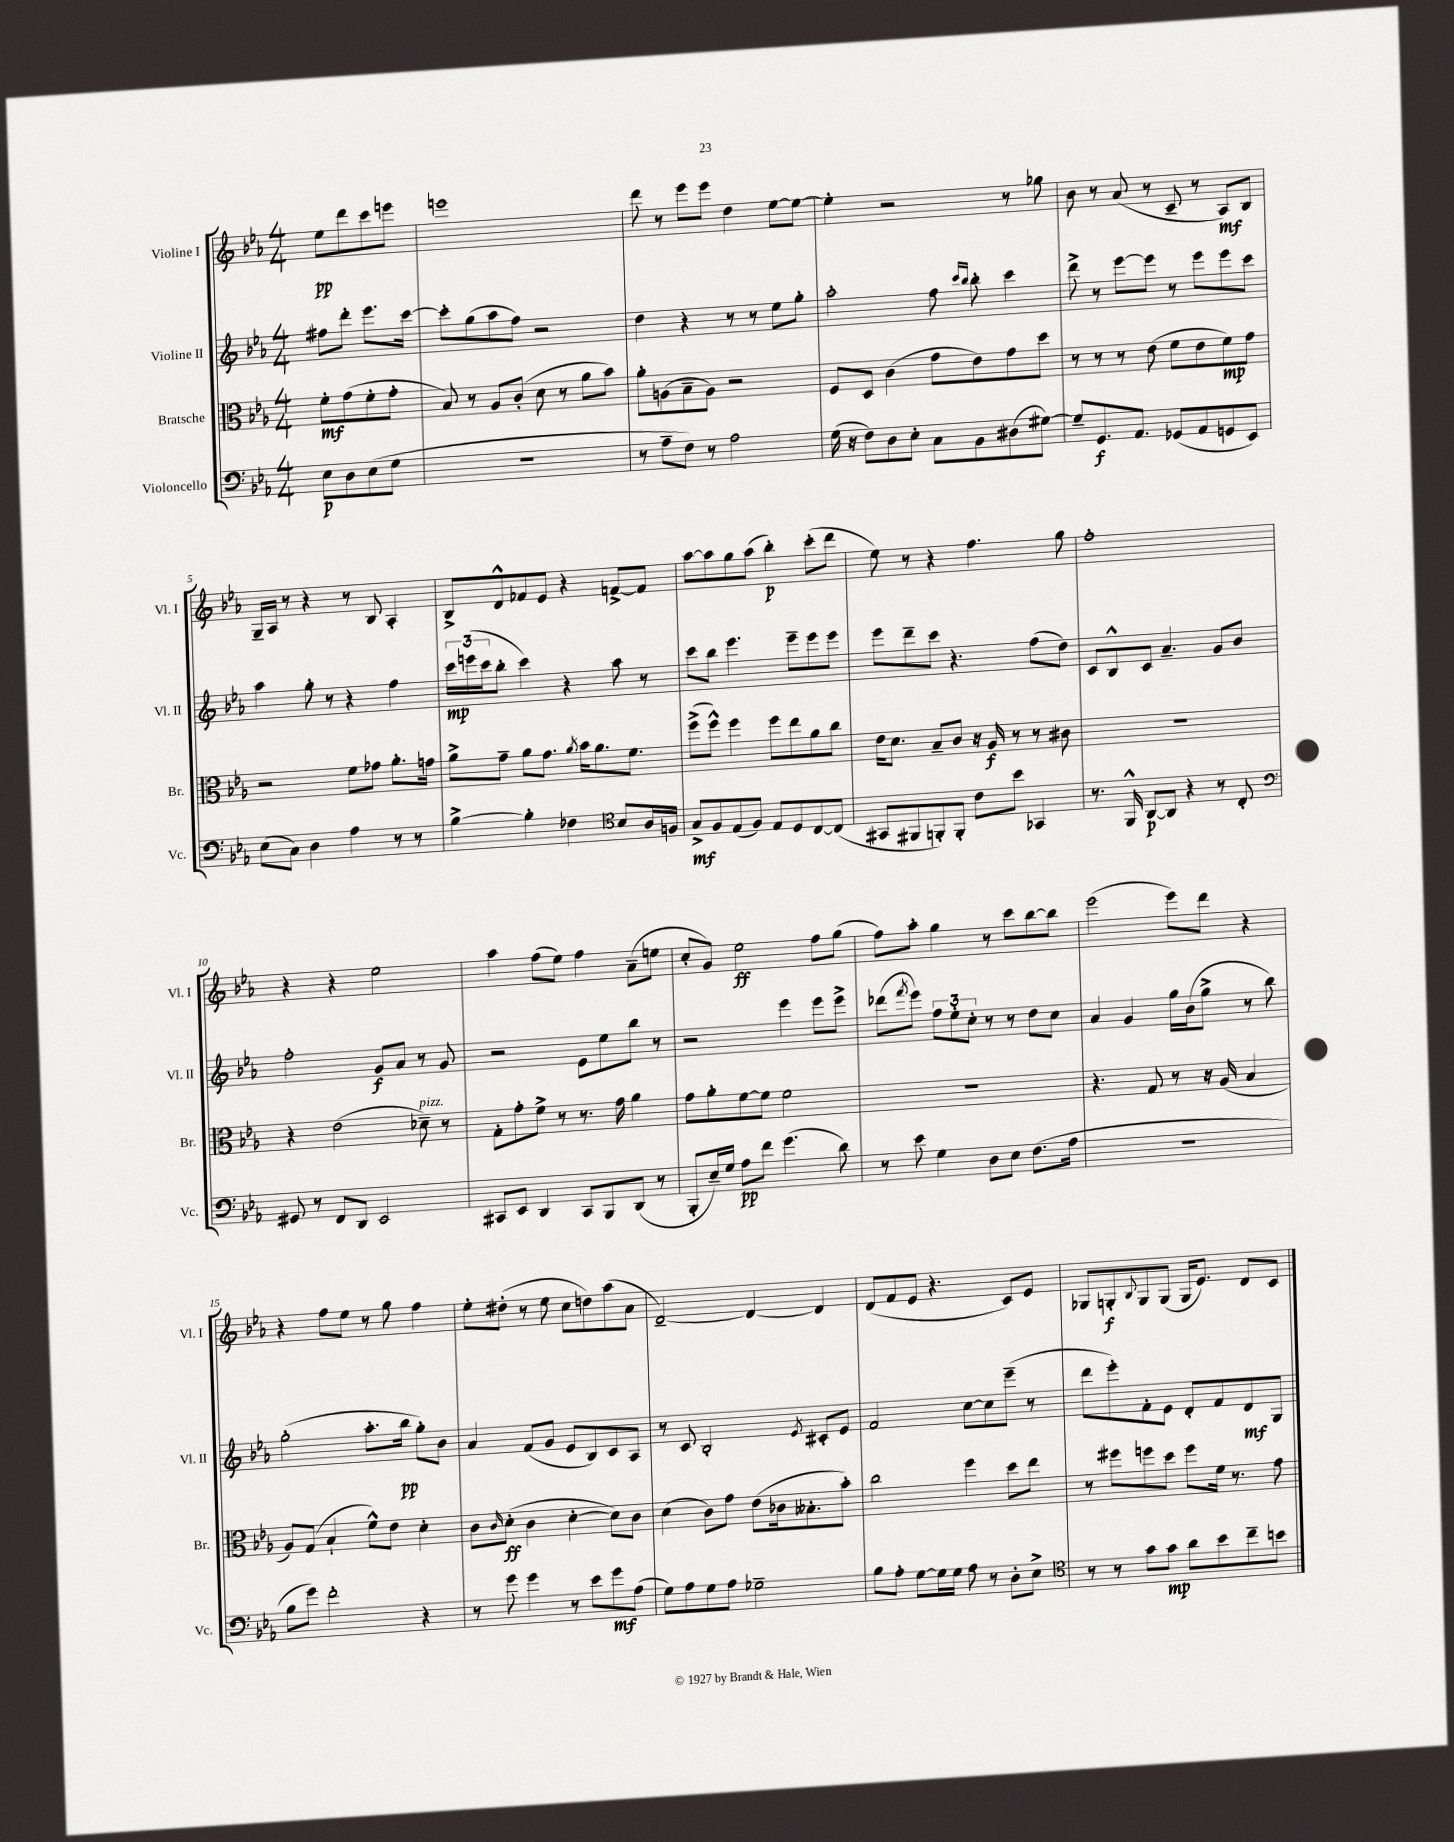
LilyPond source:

<<
\new StaffGroup <<
\new Staff = "s0" \with { instrumentName = "Violine I" shortInstrumentName = "Vl. I" } {
    \clef treble \key ees \major \numericTimeSignature \time 4/4 \partial 2
    ees''8\pp d'''8 c'''8 e'''8 |
    e'''1 |
    d'''8 r8 ees'''8 ees'''8 d''4 ees''8~ ees''8~ |
    ees''4-. r2 r8 ges''8 |
    bes'8 r8 aes'8( r8 c'8-- r8 aes8\mf) bes8 |
    g16-- aes16 r8 r4 r8 bes8 aes4-. |
    bes8-> d'8-^ fes'8 ees'8 r4 f'8~-> f'8 |
    aes''8~ aes''8 g''8 aes''8( bes''4-.\p) c'''8-.( d'''8 |
    ees''8) r8 r4 f''4. g''8 |
    f''1-. |
    r4 r4 ees''2 |
    aes''4 f''8( ees''8) f''4 aes'8--( e''8 |
    c''8-. g'8) ees''2\ff f''8 g''8( |
    f''8) aes''8-. g''4 r8 c'''8 bes''8~ bes''8 |
    ees'''2( ees'''8) d'''8 r4 |
    r4 f''8 ees''8 r8 g''8 f''4 |
    ees''8-. dis''8-.( r8 ees''8 c''8 d''8) aes''8( aes'8 |
    d'2~--) d'4~ d'4 |
    d'8( f'8 ees'8 r4. c'8) ees'8 |
    ges8 g8-.\f \appoggiatura { bes8 } g8 g8( g16 ees'8.) d'8 c'8 \bar "|." |
}
\new Staff = "s1" \with { instrumentName = "Violine II" shortInstrumentName = "Vl. II" } {
    \clef treble \key ees \major \numericTimeSignature \time 4/4 \partial 2
    fis''8 d'''8-. ees'''8. c'''16~ |
    c'''8-. g''8( aes''8 f''8) r2 |
    d''4 r4 r8 r8 ees''8 g''8-. |
    aes''2-. f''8 \grace { c'''16 bes''16 } bes''8-. c'''4 |
    d'''8-> r8 ees'''8~ ees'''8 r8 ees'''8 ees'''8 c'''8 |
    aes''4 g''8-. r8 r4 f''4 |
    \tuplet 3/2 { c'''16\mp e'''16( c'''16 } bes''8-. c'''4) r4 aes''8 r8 |
    c'''8 bes''8 ees'''4. ees'''8-- ees'''8 ees'''8 |
    ees'''8 d'''8-- c'''8 r4. f''8( d''8) |
    c'8 bes8-^ c'8 aes'4.-- g'8 bes'8 |
    f''2-. g'8\f aes'8 r8 g'8 |
    r2 ees'8 ees''8 bes''8 r8 |
    r2 ees'''4 ees'''8 ees'''8-> |
    des'''8( \acciaccatura { f'''8 } ees'''8) \tuplet 3/2 { f''8 ees''8-. c''8-. } r8 r8 d''8 c''8 |
    aes'4 g'4 g''16 bes'16( g''8-> r8 bes''8) |
    g''2-.( aes''8.-. bes''16\pp g''8-.) bes'8 |
    aes'4 f'8( g'8 ees'8 bes8) c'8 aes8 |
    r8 c'8 bes2-. \acciaccatura { ees'8 } cis'8-. ees'8 |
    f'2 c''8~ c''8 ees'''8--( r8 |
    d'''8 ees'''8-.) f'8-. ees'8 d'8-. f'8 d'8\mf g8 \bar "|." |
}
\new Staff = "s2" \with { instrumentName = "Bratsche" shortInstrumentName = "Br." } {
    \clef alto \key ees \major \numericTimeSignature \time 4/4 \partial 2
    f'8-.\mf g'8( f'8-. g'8-. |
    bes8) r8 aes8 c'8-.( d'8 r8 aes'8 bes'8) |
    aes'8-. a8( bes8-- a8) r2 |
    f8 d8 c'4( g'8 ees'8) g'8 d''8 |
    r8 r8 r8 ees'8( f'8 ees'8 f'8\mp) g'8 |
    r2 f'8 ges'8 aes'8.-. g'16 |
    aes'8-> g'8-- aes'8 g'8. \acciaccatura { aes'8 } bes'16 aes'8. f'8. |
    f''8->( f''8-^) f''4 f''8 ees''8 aes'8 c''8 |
    ees'16 d'8. bes8-- c'8 r16 aes16\f r8 r8 cis'8 |
    R1 |
    r4 ees'2( des'8--^\markup { \italic "pizz." }) r8 |
    g8-. g'8-. f'8-> r8 r8. g'16 aes'4 |
    g'8 aes'8-. f'8~ f'8 f'2 |
    R1 |
    r4. g8 r8 r16 aes16( bes4 |
    aes8) g8( bes4-! f'8-^) ees'8 d'4-. |
    c'8 \grace { c'16 } d'8-.\ff( c'4 d'4~-. d'8) c'8 |
    d'4( c'8) g'8 ees'8( ces'16 beses8.-. bes'8-.) |
    c''2 f''4 d''8 ees''8 |
    r8 fis''8 f''8 d''8 f''8 f'16 r8. g'8 \bar "|." |
}
\new Staff = "s3" \with { instrumentName = "Violoncello" shortInstrumentName = "Vc." } {
    \clef bass \key ees \major \numericTimeSignature \time 4/4 \partial 2
    ees8\p d8 ees8( g8 |
    R1 |
    r8 aes8-- f8) r8 aes2 |
    g16( r16 f8) d8 ees8-. c8 bes,8 dis8( gis8~) |
    gis8-- g,8.\f aes,8. ges,8( aes,8 g,8 ees,8) |
    ees8( c8) d4 aes4 r8 r8 |
    bes4~-> bes4-. fes4 \clef tenor bes8 aes16 f16 |
    g8->\mf f8 ees8( f8) ees8 d8 c8~ c8( |
    gis,8 fis,8 f,8-.) f,8-. c'8 bes'8 ges,4 |
    r8. f,16-^ aes,8~\p aes,8 r4 r8 c8-. |
    \clef bass gis,8 r8 f,8 d,8 ees,2 |
    cis,8 ees,8 d,4 cis,8 bes,,8 d,8( r8 |
    bes,,8-. ees16--) g16 aes8\pp f'8 g'4.( d'8) |
    r8 ees'8 g4 d8 ees8 f8.( aes16 |
    r1 |
    bes8 g'8) f'2-. r4 |
    r8 g'8 g'4 r8 ees'8 g'8\mf aes8( |
    g8) aes8 g8 aes8 ges2-- |
    bes8 aes8-. g8~ g16 g16 aes8 r8 d8-. ees8-> |
    \clef tenor r8 r8 g'8 g'8\mp aes'8 bes'8 c''8-- b'8 \bar "|." |
}
>>
>>
